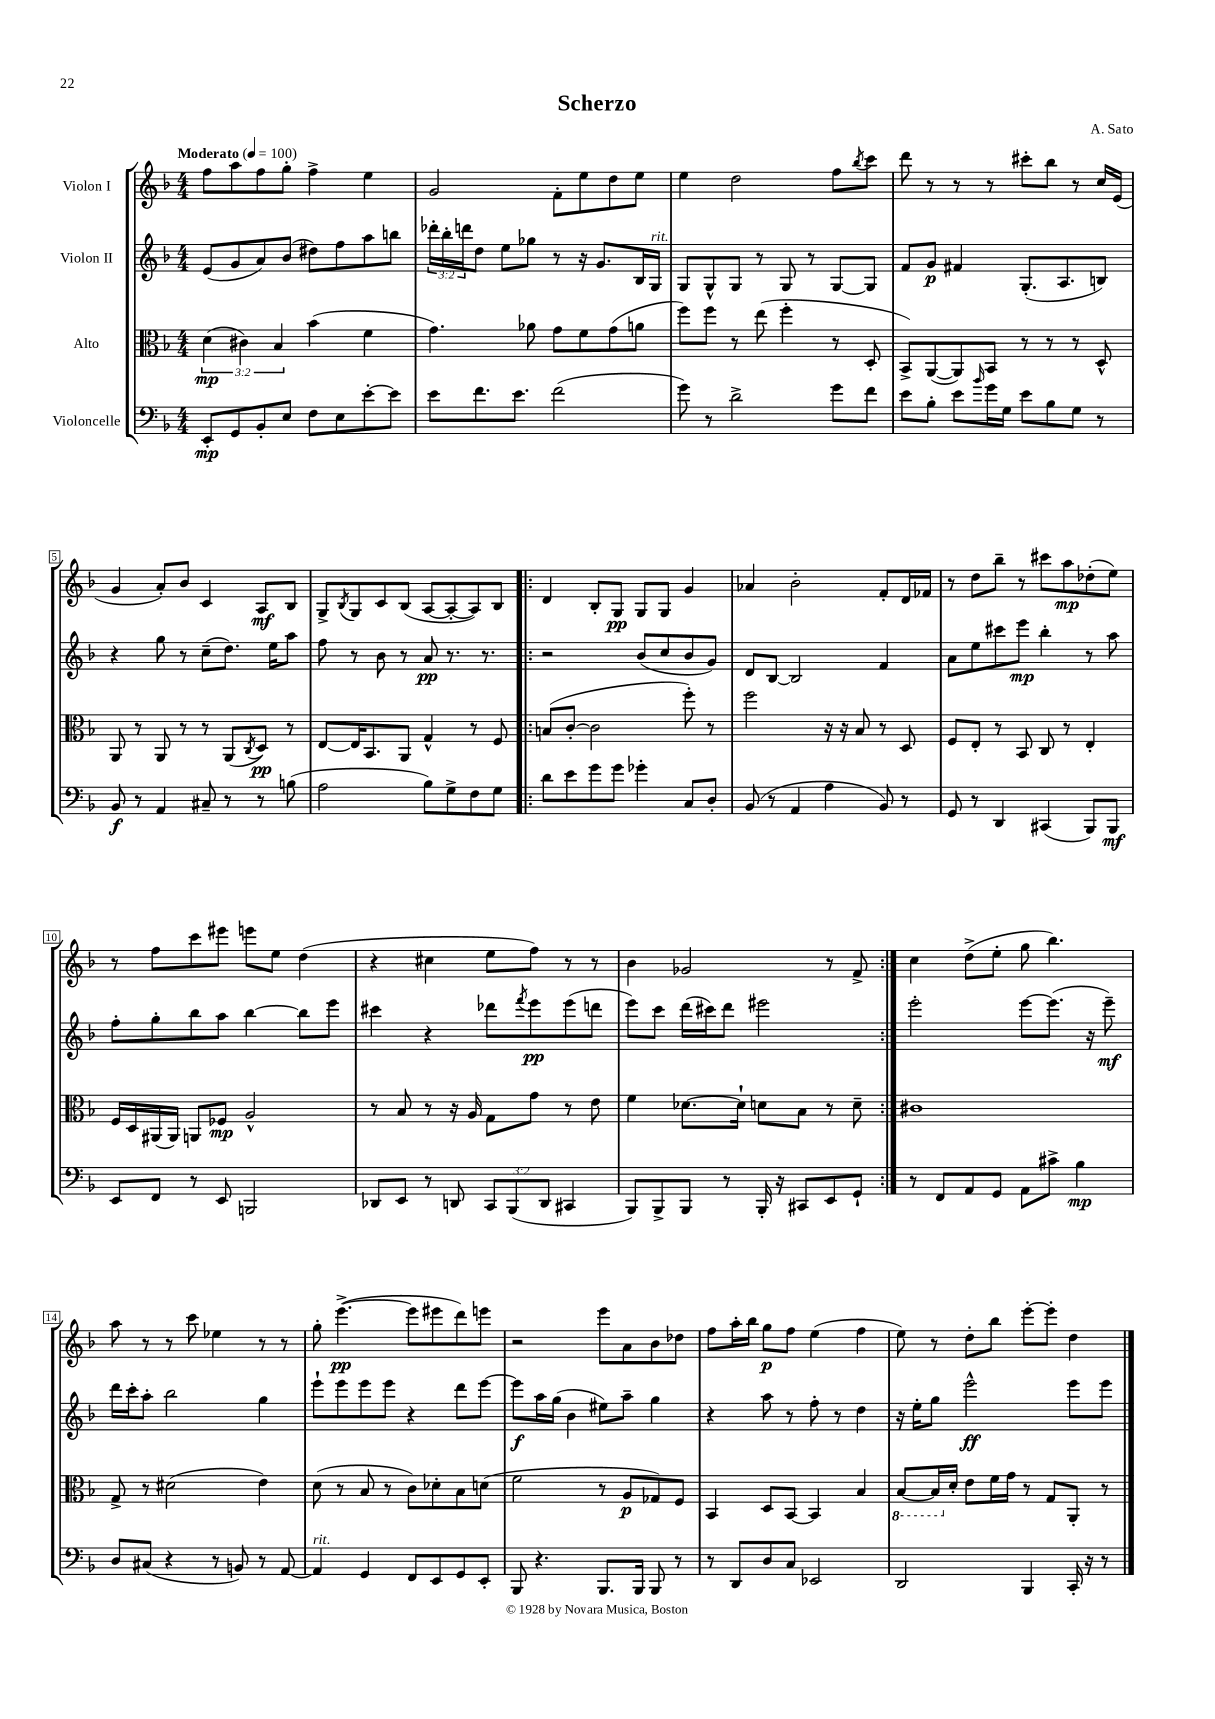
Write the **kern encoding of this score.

**kern	**kern	**kern	**kern
*staff4	*staff3	*staff2	*staff1
*clefF4	*clefC3	*clefG2	*clefG2
*k[b-]	*k[b-]	*k[b-]	*k[b-]
*M4/4	*M4/4	*M4/4	*M4/4
*MM100	*MM100	*MM100	*MM100
8EE'	(6d	(8e	8ff
8GG	.	8g	8aa
.	6c#)	.	.
8BB-'	.	8a)	8ff
.	6B-	.	.
8E	.	(8b-	8gg'
8F	(4b-	8dd#)	4ff^
8E	.	8ff	.
[8e'	4f	8aa	4ee
8e]	.	8bb	.
=	=	=	=
8e	4.g)	24ddd-'	2g
.	.	24bb-'	.
.	.	24ddd	.
8.f	.	8dd	.
.	.	8ee	.
8.e	.	.	.
.	8a-	8gg-	.
(2f	8g	8r	8f'
.	8f	16r	8ee
.	.	8.g	.
.	(8g	.	8dd
.	8a	16B-	8ee
.	.	16G	.
=	=	=	=
8g)	8ff)	8G	4ee
8r	8ff	8G^^	.
2d^	8r	8G	2dd
.	(8ee	8r	.
.	4ff'	8G	.
.	.	8r	.
8g	8r	[8G	8ff
.	.	.	8qbb-
8f	8D'	8G]	8ccc
=	=	=	=
8e	8BB-^)	8f	8ddd
8B-'	([8AA	8g	8r
8e	8AA])	4f#	8r
16qqb-	.	.	.
16g	8BB-	.	8r
16G	.	.	.
8e	8r	(8.G'	8ccc#'
8B-	8r	.	8bb-
.	.	8.A	.
8G	8r	.	8r
8r	8D^^	8B)	16cc
.	.	.	(16e
=	=	=	=
8BB-	8AA	4r	4g
8r	8r	.	.
4AA	8AA	8gg	8a')
.	8r	8r	8b-
8C#~	8r	(8cc~	4c
8r	(8AA	8.dd)	.
.	8qC	.	.
8r	8D)	.	8A
.	.	16ee	.
(8B	8r	8aa	8B-
=	=	=	=
2A	[8E	8ff	8G^
.	.	.	8qB-
.	16E]	8r	8G
.	8.BB-	.	.
.	.	8b-	8c
.	8AA	8r	(8B-
8B-)	4G^^	8a	[8A
8G^	.	8.r	8A'_
8F	8r	.	8A])
.	.	8.r	.
8G	8F	.	8B-
=!|:	=!|:	=!|:	=!|:
8d	(8B	2r	4d
8e	[8c'	.	.
8g	2c]	.	8B-'
8g	.	.	8G
4g-'	.	(8b-	8G
.	.	8cc	8G
8C	8ff')	8b-	4g
8D'	8r	8g)	.
=	=	=	=
(8BB-	2ff	8d	4a-
8r	.	[8B-	.
4AA	.	2B-]	2b-'
4A	16r	.	.
.	16r	.	.
.	8B-	.	.
8BB-)	8r	4f	8f'
8r	8D	.	16d
.	.	.	16f-
=	=	=	=
8GG	8F	8a	8r
8r	8E'	8ee	8dd
4DD	8r	8ccc#	8bb-~
.	8BB-	8eee	8r
(4CC#	8C	4bb-'	8ccc#
.	8r	.	8aa
8BBB-)	4E'	8r	(8dd-'
8BBB-	.	8aa	8ee)
=	=	=	=
8EE	16F	8ff'	8r
.	16D	.	.
8FF	(16AA#	8gg'	8ff
.	16AA#)	.	.
8r	8AA	8bb-	8ccc
8EE	8F-	8aa	8eee#
2BBB	2A^^	[4bb-	8eee
.	.	.	8ee
.	.	8bb-]	(4dd
.	.	8eee	.
=	=	=	=
8DD-	8r	4ccc#	4r
8EE	8B-	.	.
8r	8r	4r	4cc#
8DD	16r	.	.
.	16A	.	.
12CC	8G	8ddd-	8ee
(12BBB-	.	.	.
.	.	8qfff	.
.	8g	8eee	8ff)
12DD	.	.	.
4CC#	8r	(8eee	8r
.	8e	8ddd	8r
=	=	=	=
8BBB-)	4f	8eee)	4b-
8BBB-^	.	8ccc	.
8BBB-	[8.d-	(16ddd	2g-
.	.	16ccc#)	.
8r	.	8ddd	.
.	16d-`]	.	.
16BBB-'	8d	2eee#	.
16r	.	.	.
8CC#	8B-	.	.
8EE	8r	.	8r
8GG`	8d~	.	8f^
=:|!	=:|!	=:|!	=:|!
8r	1c#	2eee'	4cc
8FF	.	.	.
8AA	.	.	(8dd^
8GG	.	.	8ee'
8AA	.	[8eee	8gg
8c#^	.	(8.eee]	4.bb-)
4B-	.	.	.
.	.	16r	.
.	.	8eee~)	.
=	=	=	=
8D	8G^	16ddd	8aa
.	.	16ccc'	.
(8C#	8r	8aa'	8r
4r	(2d#	2bb-	8r
.	.	.	8ccc
8r	.	.	4ee-
8BB)	.	.	.
8r	4e)	4gg	8r
[8AA	.	.	8r
=	=	=	=
4AA]	(8d	8eee`	8gg'
.	8r	8eee	([4.eee^
4GG	8B-	8eee	.
.	8r	8eee	.
8FF	8c)	4r	8eee]
8EE	8d-'	.	8eee#
8GG	8B-	8ddd	8ddd)
8EE'	(8d	[8eee	8eee
=	=	=	=
8BBB-	2f	8eee]	2r
4.r	.	16aa	.
.	.	(16gg	.
.	.	4b-	.
8.BBB-	8r	8ee#)	8eee
.	8A	8aa~	8a
16BBB-	.	.	.
8BBB-	8G-)	4gg	8b-
8r	8F	.	8dd-
=	=	=	=
8r	4BB-	4r	8ff
8DD	.	.	16aa'
.	.	.	16bb-
8D	8D	8aa	8gg
8C	[8BB-	8r	8ff
2EE-	4BB-]	8ff'	(4ee
.	.	8r	.
.	4B-	4dd	4ff
=	=	=	=
2DD	[8BB-	16r	8ee)
.	.	16ee'	.
.	16BB-]	8gg	8r
.	16d'	.	.
.	8e	2eee^^	8dd'
.	16f	.	8bb-
.	16g	.	.
4BBB-	8r	.	[8eee'
.	8G	.	8eee']
16CC'	8AA'	8eee	4dd
16r	.	.	.
8r	8r	8eee	.
==	==	==	==
*-	*-	*-	*-
